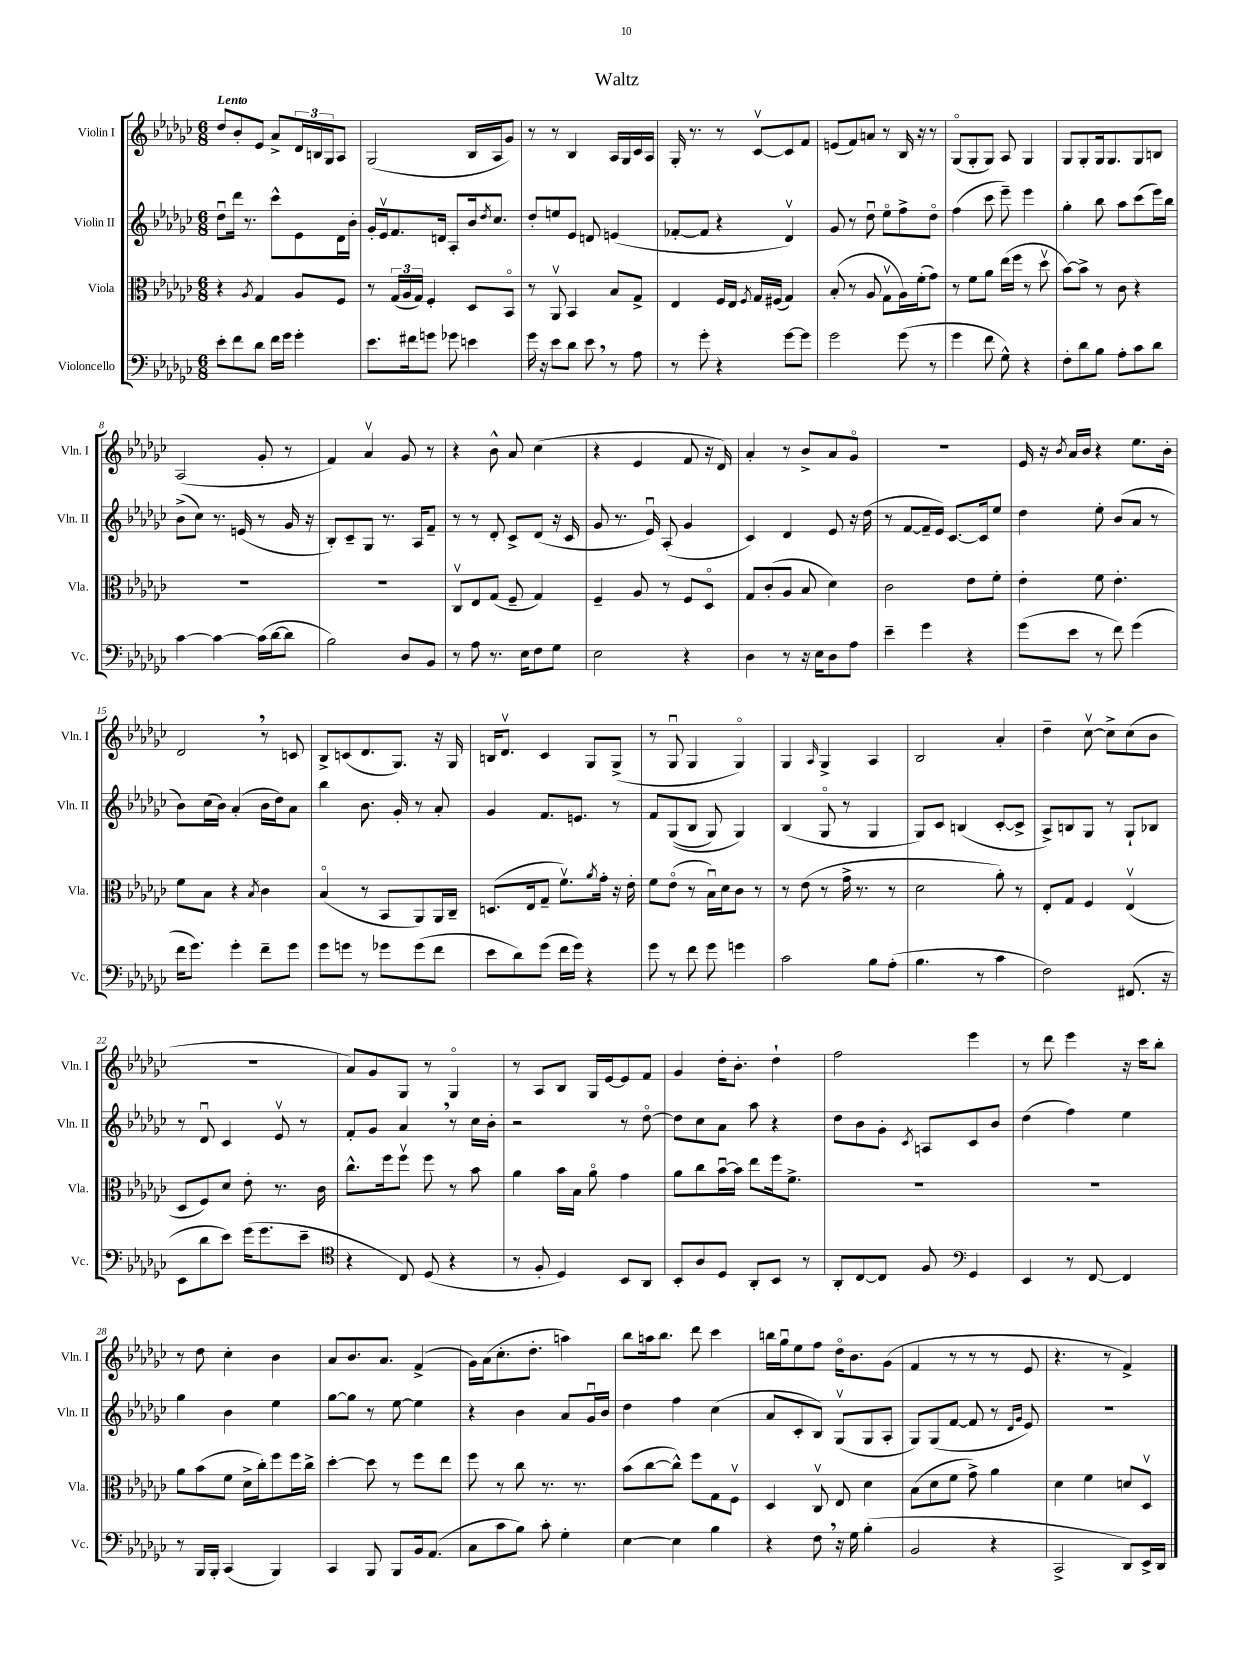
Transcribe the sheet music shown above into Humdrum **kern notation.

**kern	**kern	**kern	**kern
*part4	*part3	*part2	*part1
*staff4	*staff3	*staff2	*staff1
*I"Violoncello	*I"Viola	*I"Violin II	*I"Violin I
*I'Vc.	*I'Vla.	*I'Vln. II	*I'Vln. I
*clefF4	*clefC3	*clefG2	*clefG2
*k[b-e-a-d-g-c-]	*k[b-e-a-d-g-c-]	*k[b-e-a-d-g-c-]	*k[b-e-a-d-g-c-]
*M6/8	*M6/8	*M6/8	*M6/8
=1	=1	=1	=1
!	!	!	!LO:TX:a:B:t=Lento
8e-'\L	4r	8dd-u\L	8dd-/L
8f\	.	16ddd-\Jk	8b-'/
.	.	8.r	.
.	8qA-/	.	.
8d-\J	4G-/	.	8e-/J
16f\LL	.	8ccc-^^\L	8a-^/L
16g-\JJ	.	.	.
4g-'\	8A-/L	8e-\	24d-/L
.	.	.	24Bn/
.	.	.	24G-/J
.	8F/J	16d-\L	8A-/J
.	.	16b-'\JJ	.
=2	=2	=2	=2
8.e-\L	8r	16g-'/LL	(2G-/
.	.	16e-v/J	.
.	(24G-/LL	8.f/	.
.	24A-/	.	.
16f#X\k	.	.	.
.	24G-/JJ)	.	.
8gn\J	4F'/	.	.
.	.	16dn/Jk	.
8g-X\	.	8A-'/L	.
4en\	8D-/L	16b-/k	16B-/LL
.	.	8qdd-/	.
.	.	8.cc-/J	16A-/J
.	8BB-/J	.	8g-/J)
=3	=3	=3	=3
16g-\	8r	8dd-'/L	8r
16r	.	.	.
8e-\L	8AA-v/	8een/	8r
8d-\J	4BB-/	8e-/J	4B-/
8e-,\	.	8dn/	.
8r	8B-/L	(4en/	16A-/LL
.	.	.	16G-/
8A-\	8G-^/J	.	16c-/
.	.	.	16A-/JJ
=4	=4	=4	=4
8r	4E-/	[8f-X'/L	16G-'/
.	.	.	8.r
8g-'\	.	8f-/J]	.
4r	16F/LL	4r	8r
.	16E-/JJ	.	.
.	8qF/	.	.
.	16G-/LL	.	[8c-v/L
.	(16F#X/JJ	.	.
[8g-\L	4G-/)	4d-v/)	8c-/]
8g-\J]	.	.	8f/J
=5	=5	=5	=5
2g-\	(8B-'/	8g-/	(8en/L
.	8r	8r	8f/)
.	8A-/	8dd-u\	8an/J
.	8G-v\L	8ee-\L	8r
(8g-\	16A-\L)	8ff^\	16B-/
.	(16f'\J	.	16r
8r	8g-\J)	8dd-\J	8r
=6	=6	=6	=6
4g-\	8r	(4ff\	(8G-/L
.	8f\L	.	8G-'/
8f\	8a-\J	8ccc-\	8G-/J)
8G-^^\)	(16ee-\LL	8eee-~\)	8A-/
.	16ff\JJ	.	.
4r	8r	4eee-\	4G-/
.	8dd-v\	.	.
=7	=7	=7	=7
8F'\L	[8b-\L)	4gg-'\	8G-/L
8d-\	8b-^\J]	.	8G-'/
8B-\J	8r	8bb-\	16G-/k
.	.	.	8.G-/
8A-'\L	8c-\	8aa-\L	.
8c-\	4r	(8ccc-\	8G-/
8d-\J	.	16eee-\L)	8Bn/J
.	.	16bb-\JJ	.
!!LO:LB:g=z
=8	=8	=8	=8
[4c-\	2.r	(8b-^\L	(2A-/
.	.	8cc-\J)	.
4c-\_	.	8.r	.
.	.	(16en/	.
(16c-\LL]	.	8r	8g-'/
[16d-\J	.	.	.
8d-\J]	.	16g-/	8r
.	.	16r	.
=9	=9	=9	=9
2B-\)	2.r	8B-'/L)	4f/)
.	.	8c-~/	.
.	.	8G-/J	4a-v/
.	.	8.r	.
8D-/L	.	.	8g-/
.	.	16A-/KL	.
8BB-/J	.	8f~/J	8r
=10	=10	=10	=10
8r	8C-v/L	8r	4r
8A-\	8E-/	8r	.
8.r	(8G-/J	8d-'/	8b-^^\
.	8F~/	8c-^/L	8a-/
16E-\KL	.	.	.
8F\	4G-/)	(8d-/J	(4cc-\
8G-\J	.	16r	.
.	.	16c-/	.
=11	=11	=11	=11
2E-\	4F~/	8g-/	4r
.	.	8.r	.
.	8A-/	.	4e-/
.	.	16e-u/)	.
.	8r	(8A-'/	.
4r	8F/L	4g-/	8f/
.	8D-/J	.	16r
.	.	.	16d-/)
=12	=12	=12	=12
4D-\	8G-/L	4c-/)	4a-'/
.	(8c-'/	.	.
8r	8A-/J	4d-/	8r
16r	8B-/	.	8b-^/L
16E-\KL	.	.	.
8D-\	4d-\)	8e-/	8a-/
8A-\J	.	16r	8g-/J
.	.	(16dd-\	.
=13	=13	=13	=13
4e-~\	2c-\	8r	2.r
.	.	[8f/L	.
4g-\	.	16f~/L]	.
.	.	16e-/JJ)	.
.	.	[8.c-/L	.
4r	8e-\L	.	.
.	.	16c-/k]	.
.	8f'\J	8ee-/J	.
=14	=14	=14	=14
(8g-\L	4e-'\	4dd-\	16e-/
.	.	.	16r
.	.	.	8qb-/
8e-\J	.	.	16a-/LL
.	.	.	16b-/JJ
8r	8f\	8ee-'\	4r
8f\)	4.e-'\	(8b-/L	.
(4g-\	.	8a-/J	8.ee-\L
.	.	8r	.
.	.	.	16b-'\Jk
!!LO:LB:g=z
=15	=15	=15	=15
16f\KL	8f\L	8b-\L)	2d-,/
8.g-\J)	.	.	.
.	8B-\J	(16cc-\L	.
.	.	16b-\JJ)	.
4g-'\	4r	(4a-'/	.
.	8qB-/	.	.
8f~\L	4c-\	16b-\LL	8r
.	.	16dd-\J)	.
8g-\J	.	8a-\J	8cn/
=16	=16	=16	=16
8g-\L	(4B-/	4bb-\	8B-^/L
8gn\J	.	.	(8cn/
8r	8r	8.b-\	8.d-/
8g-X\L	8BB-/L	.	.
.	.	16g-'/	8.G-/J)
(8g-\	8AA-/)	8r	.
8f\J	16AA-/L	8a-'/	16r
.	16C-~/JJ	.	16G-/
=17	=17	=17	=17
8e-\L	(8.Dn/L	4g-/	16Bn/KL
.	.	.	8.d-v/J
8d-\)	.	.	.
.	16E-/k	.	.
(8g-\J	8G-~/J	8.f/L	4c-/
16f\LL	8.fv\L)	.	.
16g-\JJ)	.	8.en/J	.
4r	.	.	8G-/L
.	8qa-/	.	.
.	16g-'\Jk	.	.
.	16r	8r	(8G-^/J
.	16e-'\	.	.
=18	=18	=18	=18
8g-\	8f\L	8f/L	8r
8r	(8e-\J	((8G-/	8G-u/
8f\	8r	8B-/J	4G-/
8g-\	16B-u\LL)	8G-/)	.
.	16d-\J	.	.
4gn\	8c-\J	4G-/)	4G-/)
.	8r	.	.
=19	=19	=19	=19
2c-\	8r	(4B-/	4G-/
.	(8e-\	.	.
.	.	.	16qqA-/
.	8r	8G-/	4G-^/
.	16g-^\	8r	.
.	8.r	.	.
8B-\L	.	4G-/	4A-/
(8A-'\J	8r	.	.
=20	=20	=20	=20
4.B-\	2d-\	8G-/L)	2B-/
.	.	8c-/J	.
.	.	(4Bn/	.
8r	.	.	.
4c-\	8a-'\)	[8c-'/L	4a-'/
.	8r	8c-^/J]	.
=21	=21	=21	=21
2F\)	8E-'/L	8A-^/L)	4dd-~\
.	8G-/J	8Bn/	.
.	4F/	8G-/J	[8cc-v\
.	.	8r	8cc-^\L]
(8.FF#X/	(4E-v/	8G-`/L	(8cc-\
.	.	8B-X/J	8b-\J
16r	.	.	.
!!LO:LB:g=z
=22	=22	=22	=22
8EE-\L	8D-/L	8r	2.r
8d-\	8F/)	8d-u/	.
8e-\J)	8d-/J	4c-/	.
(16g-\KL	8e-'\	.	.
8.g-\	.	.	.
.	8.r	8e-v/	.
8e-~\J	.	8r	.
.	16c-\	.	.
=23	=23	=23	=23
*clefC4	*	*	*
4r	8.cc-^^\L	8f'/L	8a-/L)
.	.	8g-/J	8g-/
.	16ff\k	.	.
8C-/)	8ffv\J	4a-,/	8G-/J
(8D-/	8ff\	.	8r
4r	8r	8r	4G-/
.	8b-\	16cc-\LL	.
.	.	16b-'\JJ	.
=24	=24	=24	=24
8r	4a-\	2r	8r
8F'/	.	.	8A-/L
4D-/)	16b-\LL	.	8B-/J
.	16B-\JJ	.	.
.	8a-\	.	16G-/LL
.	.	.	[16e-/J
8BB-/L	4g-\	8r	8e-/]
8AA-/J	.	[8dd-\	8f/J
=25	=25	=25	=25
8BB-'/L	8a-\L	8dd-\L]	4g-/
8A-/	8cc-\	8cc-\	.
8D-/J	[16b-u\L	8a-\J	16dd-'\KL
.	16b-\JJ]	.	8.b-'\J
8AA-'/L	8ee-\L	8aa-\	.
8BB-/J	16ff\k	4r	4dd-`\
.	8.f^\J	.	.
8r	.	.	.
=26	=26	=26	=26
8AA-'/L	2.r	8dd-\L	2ff\
[8C-/	.	8b-\	.
8C-/J]	.	8g-'\J	.
.	.	8qc-/	.
8F/	.	8An/L	.
*clefF4	*	*	*
4GG-/	.	8c-/	4eee-\
.	.	8b-/J	.
=27	=27	=27	=27
4EE-/	2.r	(4dd-\	8r
.	.	.	8ddd-\
8r	.	4ff\)	4eee-\
[8FF/	.	.	.
4FF/]	.	4ee-\	16r
.	.	.	16ccc-\KL
.	.	.	8bb-'\J
!!LO:LB:g=z
=28	=28	=28	=28
8r	8a-\L	4gg-\	8r
16BBB-/LL	(8b-\	.	8dd-\
16BBB-'/JJ	.	.	.
(4CC-/	8f\J	4b-\	4cc-'\
.	16d-^\LL	.	.
.	16cc-'\J)	.	.
4BBB-/)	8ff\	4ee-\	4b-\
.	16ff\L	.	.
.	16cc-^\JJ	.	.
=29	=29	=29	=29
4CC-/	[4dd-'\	[8gg-\L	8a-/L
.	.	8gg-\J]	8.b-/
8BBB-/	8dd-\]	8r	.
.	.	.	8.a-/J
8BBB-/L	8r	[8ee-\	.
16BB-/k	8ff\L	4ee-\]	(4f^/
(8.AA-/J	.	.	.
.	8ee-\J	.	.
=30	=30	=30	=30
8C-\L	8ff\	4r	16g-\LL)
.	.	.	(16a-\J
8c-\	8r	.	8.cc-'\
8B-\J)	8cc-\	4b-\	.
.	.	.	8.dd-'\J
8c-'\	8.r	.	.
4G-'\	.	8a-/L	4aan\)
.	8.r	.	.
.	.	16g-u/L	.
.	.	16b-/JJ	.
=31	=31	=31	=31
[4E-\	(8b-\L	4dd-\	8bb-\L
.	[8cc-\	.	16aan\k
.	.	.	8.bb-\J
4E-\]	8cc-^^\J])	4ff\	.
.	8ff\L	.	8ddd-\
4B-\	8G-\	(4cc-\	4ccc-\
.	8Fv\J	.	.
=32	=32	=32	=32
4r	4D-/	8a-/L	16bbn\LL
.	.	.	16gg-u\J
.	.	8c-'/	8ee-\
8F,\	8C-v/	8B-/J)	8ff\J
16r	8E-/	(8G-v/L	16dd-\KL
16G-\	.	.	8.b-\
(4B-'\	4d-\	8G-/	.
.	.	8A-'/J	(8g-\J
=33	=33	=33	=33
2BB-/	(8B-\L	8G-/L)	4f/
.	8d-\	(8G-/	.
.	8f\J	[8f/J	8r
.	8g-^\)	8f/]	8r
4r	4a-\	8r	8r
.	.	16qqd-/LL	.
.	.	16qqg-/JJ	.
.	.	8e-/)	8e-/
=34	=34	=34	=34
2CC-^/	4d-\	2.r	4.r
.	4f\	.	.
.	.	.	8r
8DD-/L)	8dn/L	.	4f^/)
16EE-^/L	8D-v/J	.	.
16DD-/JJ	.	.	.
==	==	==	==
*-	*-	*-	*-
